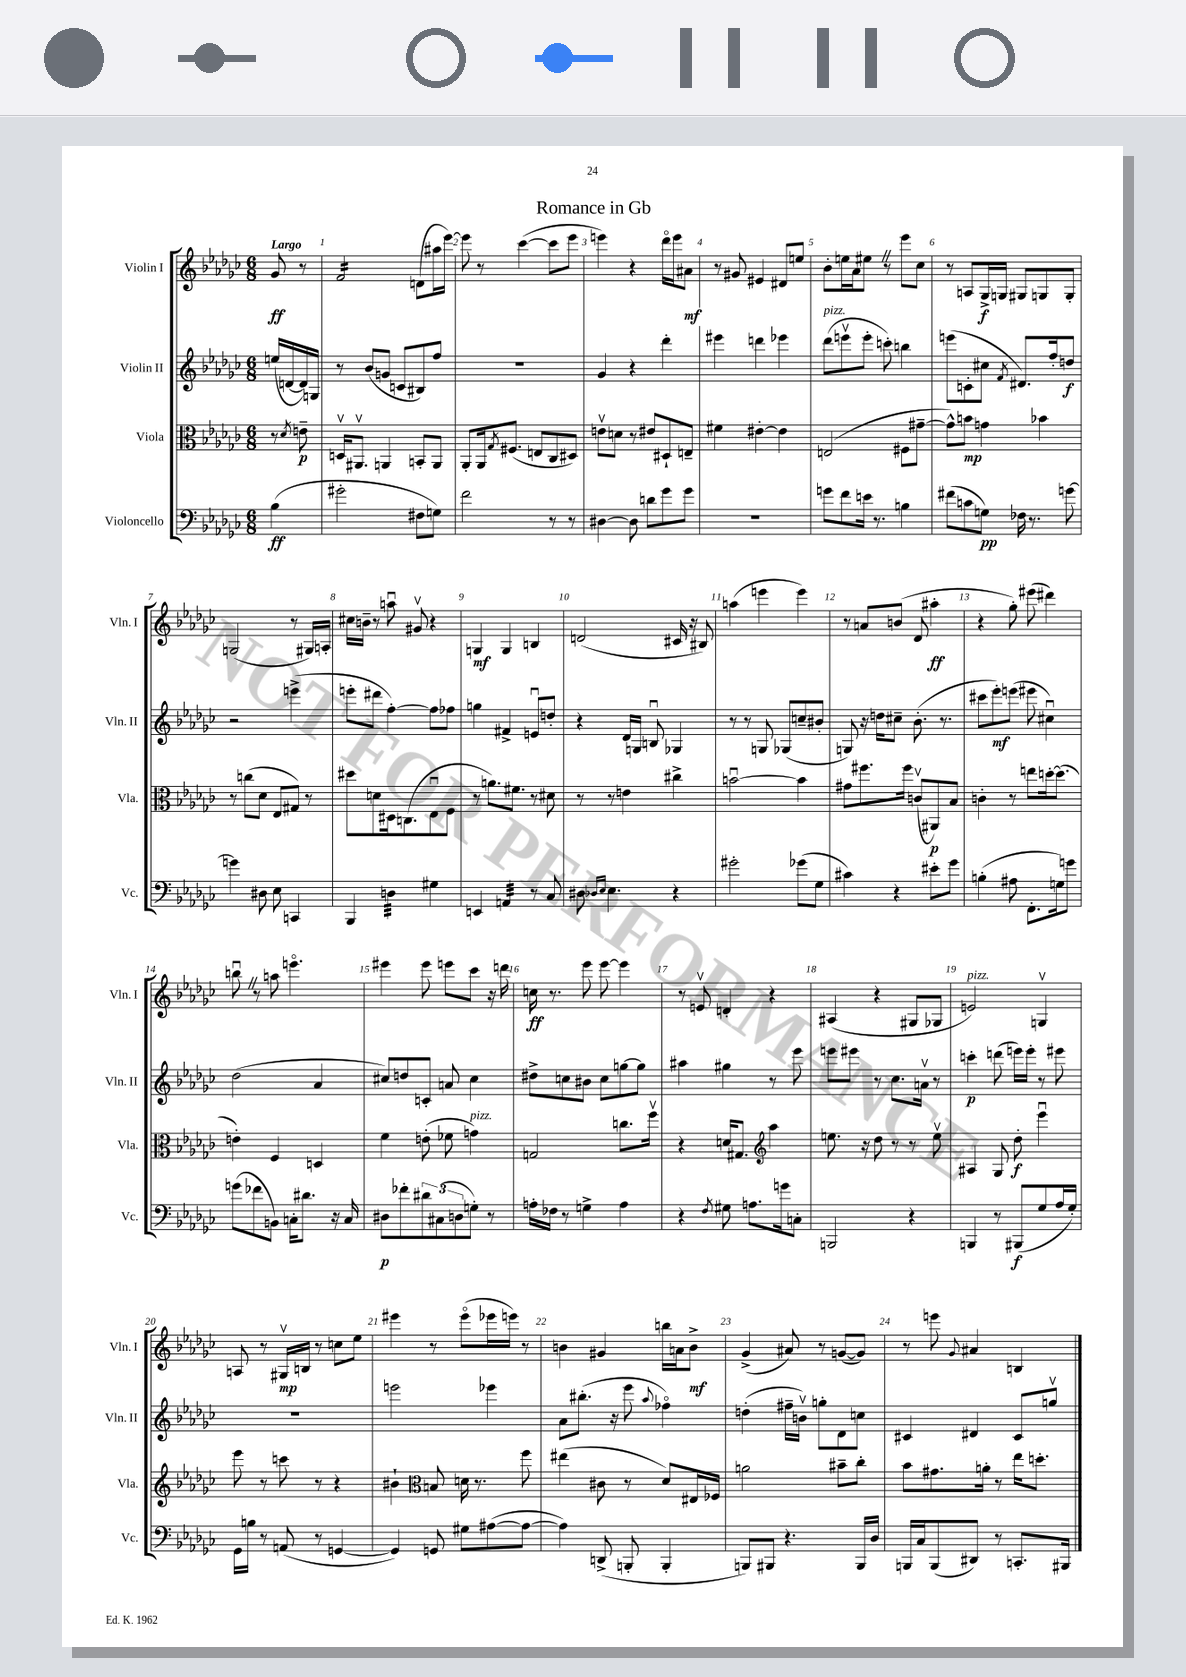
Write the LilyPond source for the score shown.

\header { title = "Romance in Gb" }
<<
\new StaffGroup <<
\new Staff = "s0" \with { instrumentName = "Violin I" shortInstrumentName = "Vln. I" } {
    \clef treble \key ges \major \numericTimeSignature \time 6/8 \partial 4 \tempo "Largo"
    ges'8\ff r8 |
    f'2:16 d'8( ais''16 ees'''16~) |
    ees'''8 r8 ces'''4~( ces'''8 ees'''8 |
    e'''4) r4 des'''16\flageolet e'''16 ais'8\mf |
    r8 gis'8 eis'4 dis'8 e''8 |
    bes'8-. e''16 aes'16 eis''8 \once \override BreathingSign.text = \markup { \musicglyph "scripts.caesura.straight" } \breathe r8 ees'''8 ces''8 |
    r8 a8 ges16->\f g16 gis8 g8 g8-. |
    g2( r8 gis16) a16-. |
    cis''16 b'16-- r8 a''8\downbow gis'8\upbow r4 |
    g4\mf g4 b4 |
    d'2( cis'16 r16 bis8) |
    a''4( e'''4 e'''4) |
    r8 a'8 b'8( des'8 ais''4-.\ff |
    r4 ges''8-.) eis'''8( dis'''4) |
    b''8\downbow \once \override BreathingSign.text = \markup { \musicglyph "scripts.caesura.straight" } \breathe r8 a''8 e'''4.\flageolet |
    eis'''4 eis'''8 e'''8 ces'''8 r16 d'''16 |
    c''16\ff r8. ees'''8 ees'''8~ ees'''4 |
    r8 e'8\upbow d'4-. r4 |
    ais4( r4 gis8 ges8 |
    e'2^\markup { \italic "pizz." }) g4\upbow |
    a8 r8 gis16\upbow\mp b16 r8 c''8 ees''8 |
    eis'''4 r8 eis'''8\flageolet( ees'''16 e'''16) r8 |
    b'4 gis'4 b''16 a'16 b'8->\mf |
    ges'4->( ais'8) r8 g'8~( g'8) |
    r8 e'''8 \appoggiatura { ges'8 } ais'4 b4 \bar "|." |
}
\new Staff = "s1" \with { instrumentName = "Violin II" shortInstrumentName = "Vln. II" } {
    \clef treble \key ges \major \numericTimeSignature \time 6/8 \partial 4
    e''16( d'16~ d'16) g16 |
    r8 bes'8( g'8 c'8 bis8) f''8 |
    R2. |
    ges'4 r4 des'''4-. |
    eis'''4 d'''4 ees'''4 |
    des'''8^\markup { \italic "pizz." }( e'''8\upbow e'''8-. c'''8-.) b''4 |
    e'''8( c'8-. cis''8 \acciaccatura { f'8 } dis'8.) f''16-. d''8\f |
    r2 e'''4->( |
    e'''8-. dis'''8 f''4~-.) f''8 fes''8 |
    g''4 fis'4-> e'8\downbow d''8-. |
    r4 des'16 g16 b8\downbow ges4 |
    r8 r8 g8 ges8( c''8-- bis'8-. |
    g8) r16 d''16 cis''8-- bes'8.-.( r8. |
    cis'''8 ees'''8-.\mf) e'''8( eis'''8 cis''4\downbow) |
    des''2( aes'4 |
    cis''8) d''8 c'8-. a'8 cis''4 |
    dis''8-> c''8 bis'8 c''8 g''8~ g''8 |
    ais''4 gis''4 r8 ees'''8 |
    e'''8 eis'''8 r8 ces''8. a'16\upbow r8 |
    c'''4-.\p d'''8( e'''16) e'''16-. r8 eis'''8 |
    R2. |
    e'''2 ees'''4 |
    aes'8 bis''8.-.( r16 ees'''8 \appoggiatura { aes''8 } fes''4\flageolet) |
    d''4-.( fis''16-- b'16\upbow) g''8-. des'8 c''8 |
    cis'4 dis'4 cis'8 g''8\upbow \bar "|." |
}
\new Staff = "s2" \with { instrumentName = "Viola" shortInstrumentName = "Vla." } {
    \clef alto \key ges \major \numericTimeSignature \time 6/8 \partial 4
    r8 \acciaccatura { des'8 } e'8--\p |
    d16\upbow ais,8.\upbow a,4 b,8-. a,8 |
    aes,8-. aes,16 \acciaccatura { ges8 } fis8.( e8 ces8 dis8) |
    e'8\upbow d'8 r8 eis'8 dis8-! e8-- |
    fis'4 eis'4~-. eis'4 |
    e2( fis8 gis'8~-- |
    gis'8-^) b'8\mp g'4 bes'4 |
    r8 c''8( des'8 ees8 gis8) r8 |
    dis''8 d'8 dis16 c8.( ees8\downbow f8 |
    r8 a'8.) fis'8. r8 dis'8 |
    r8 r8 e'4 cis''4-> |
    b'2~\downbow b'4 |
    gis'8 fis''8. fis''16 c'8\upbow( ais,8\p) bes8 |
    c'4-. r8 e''8 d''16~-. d''8.( |
    e'4-.) f4 d4 |
    f'4 e'8-.( fes'8 g'4^\markup { \italic "pizz." }) |
    g2 c''8. f''16\upbow |
    r4 d'16 gis8. \clef treble aes''4 |
    e''8. r16 des''8 r8 r8 e''8\upbow |
    ais4 ges8 des''8-.\f ees'''4\downbow |
    ees'''8 r8 c'''8 r8 r4 |
    bis'4-! \clef alto b8 d'16 r8. f''8 |
    eis''4( cis'8 r8 des'8) eis16 fes16 |
    a'2 bis'8-- ces''8-. |
    bes'8 gis'8. a'16-. r8 ees''16 d''8.-. \bar "|." |
}
\new Staff = "s3" \with { instrumentName = "Violoncello" shortInstrumentName = "Vc." } {
    \clef bass \key ges \major \numericTimeSignature \time 6/8 \partial 4
    bes4\ff( |
    gis'2-. fis8 g8) |
    f'2 r8 r8 |
    dis4~ dis8 d'8 ges'8 ges'8 |
    R2. |
    g'8 f'8 e'16 r8. b4 |
    fis'8( c'8 g8\pp) fes16 r8. g'8~ |
    g'4 dis8 ees8 c,4 |
    bes,,4 d4:32 gis4 |
    e,4 a,4:32 r8 ces8 |
    dis8 \grace { des16 ees16 } ees4. r4 |
    gis'2-. ges'8( ges8 |
    cis'4) r4 eis'8-. ges'8 |
    b4-.( ais8 f,8.-. g16) g'8 |
    g'8( fes'8 b,8) c16-. dis'8. r16 c16 |
    dis8\p fes'8-. \tuplet 3/2 { dis'8 cis8( d8 } g8-.) r8 |
    a16-. fes16 r8 g4-> a4 |
    r4 \acciaccatura { f8 } gis8 a8. g'16 c8-. |
    b,,2 r4 |
    b,,4 r8 bis,,8\f( ges8 aes16 ges16-.) |
    ges,16 b16 r8 a,8( r8 g,4~ |
    g,4) g,8 gis8 ais8~( ais8~ |
    ais4) d,8->( b,,8-. b,,4-. |
    b,,8) bis,,8 r4. bis,,16 des16 |
    b,,16 ces16 b,,8( dis,8) r8 c,8.-. bis,,16 \bar "|." |
}
>>
>>
\layout { \context { \Score \override BarNumber.break-visibility = ##(#f #t #t) barNumberVisibility = #all-bar-numbers-visible } }
